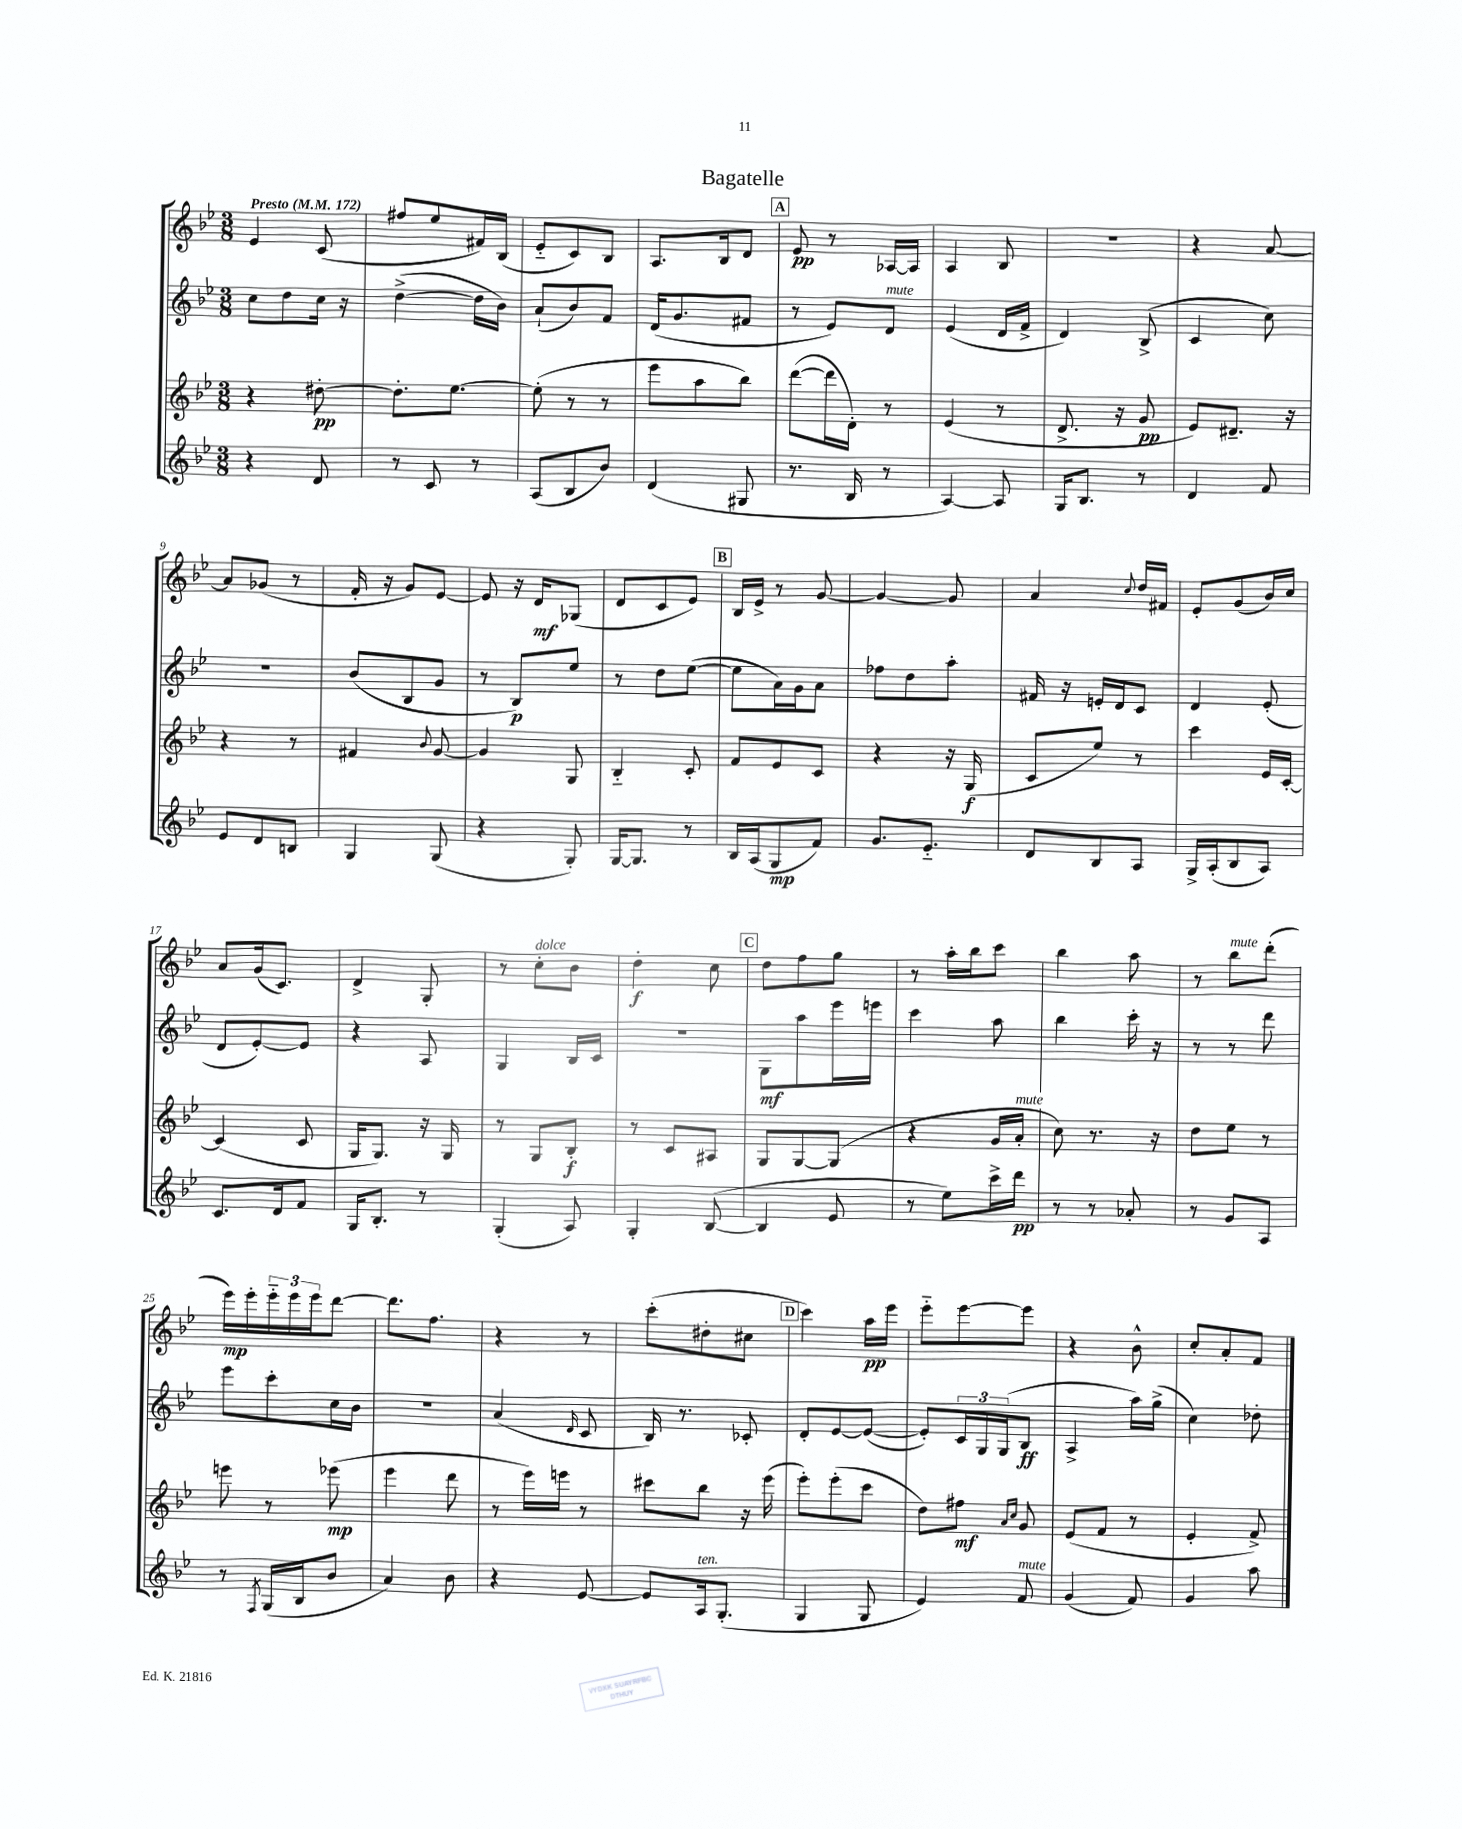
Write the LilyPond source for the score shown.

\header { title = "Bagatelle" }
<<
\new StaffGroup <<
\new Staff = "s0" {
    \clef treble \key bes \major \numericTimeSignature \time 3/8 \tempo "Presto" 4 = 172
    ees'4 c'8( |
    fis''8 ees''8 fis'16) bes16( |
    ees'8-_ c'8) bes8 |
    a8. bes16 d'8 |
    \mark \markup { \box "A" } ees'8\pp r8 aes16~ aes16 |
    a4 bes8 |
    R4. |
    r4 a'8~ |
    a'8 ges'8( r8 |
    f'16-. r16 g'8) ees'8~ |
    ees'8 r16 d'16\mf ges8( |
    d'8 c'8 ees'8) |
    \mark \markup { \box "B" } bes16 ees'16-> r8 g'8~ |
    g'4~ g'8 |
    a'4 \appoggiatura { c''8 } d''16 fis'16 |
    ees'8-. g'8( bes'16) c''16 |
    a'8 g'16( c'8.) |
    d'4-> g8-. |
    r8 c''8-.^\markup { \italic "dolce" } bes'8 |
    d''4-.\f c''8 |
    \mark \markup { \box "C" } d''8 f''8 g''8 |
    r8 a''16-. bes''16 c'''8 |
    bes''4 a''8 |
    r8 bes''8^\markup { \italic "mute" } d'''8-.( |
    ees'''16\mp) ees'''16-. \tuplet 3/2 { ees'''16-_ ees'''16 ees'''16 } d'''8~ |
    d'''8. f''8. |
    r4 r8 |
    c'''8-.( dis''8-. cis''8 |
    \mark \markup { \box "D" } c'''4) a''16\pp ees'''16 |
    ees'''8-_ ees'''8~ ees'''8 |
    r4 bes'8-^ |
    c''8-. a'8-. f'8 \bar "|." |
}
\new Staff = "s1" {
    \clef treble \key bes \major \numericTimeSignature \time 3/8
    c''8 d''8 c''16 r16 |
    d''4~->( d''16 bes'16) |
    a'8-!( bes'8) f'8 |
    d'16( g'8. fis'8 |
    \mark \markup { \box "A" } r8 ees'8) d'8^\markup { \italic "mute" } |
    ees'4( d'16 f'16-> |
    d'4) bes8->( |
    c'4 c''8) |
    R4. |
    bes'8( bes8 g'8 |
    r8 bes8\p) ees''8 |
    r8 d''8 ees''8~( |
    \mark \markup { \box "B" } ees''8 a'16) g'16 a'8 |
    fes''8 d''8 a''8-. |
    fis'16 r16 e'16-. d'16 c'8 |
    d'4 ees'8-.( |
    d'8 ees'8~-.) ees'8 |
    r4 a8 |
    g4 bes16 c'16 |
    R4. |
    \mark \markup { \box "C" } g8\mf a''8 ees'''16 e'''16 |
    c'''4 a''8 |
    bes''4 c'''16-. r16 |
    r8 r8 d'''8 |
    ees'''8 c'''8-. c''16 bes'16 |
    R4. |
    a'4( \grace { d'16 } c'8 |
    bes16) r8. ces'8-. |
    \mark \markup { \box "D" } d'8-. ees'8~ ees'8~( |
    ees'8-.) \tuplet 3/2 { c'16 g16 g16( } bes8\ff |
    a4-> a''16) g''16->( |
    c''4) des''8-. \bar "|." |
}
\new Staff = "s2" {
    \clef treble \key bes \major \numericTimeSignature \time 3/8
    r4 dis''8~-.\pp |
    dis''8.-. ees''8.~ |
    ees''8-.( r8 r8 |
    ees'''8 a''8 bes''8) |
    \mark \markup { \box "A" } d'''8~( d'''16 d'16-.) r8 |
    ees'4( r8 |
    d'8.-> r16 g'8\pp |
    ees'8) dis'8.-- r16 |
    r4 r8 |
    fis'4 \appoggiatura { bes'8 } g'8~ |
    g'4 g8 |
    bes4-_ c'8-. |
    \mark \markup { \box "B" } f'8 ees'8 c'8 |
    r4 r16 g16\f( |
    c'8 ees''8) r8 |
    c'''4 ees'16 c'16~-. |
    c'4( c'8 |
    g16 g8.) r16 g16 |
    r8 g8 bes8-.\f |
    r8 c'8 ais8 |
    \mark \markup { \box "C" } g8 g8~ g8( |
    r4 g'16 a'16-.^\markup { \italic "mute" } |
    c''8) r8. r16 |
    d''8 ees''8 r8 |
    e'''8 r8 ees'''8\mp( |
    ees'''4 d'''8 |
    r8 ees'''16) e'''16 r8 |
    cis'''8 bes''8 r16 ees'''16( |
    \mark \markup { \box "D" } ees'''8-.) ees'''8-.( c'''8 |
    d''8) fis''8\mf \grace { a'16 c''16 } g'8 |
    ees'8( f'8 r8 |
    ees'4-. f'8->) \bar "|." |
}
\new Staff = "s3" {
    \clef treble \key bes \major \numericTimeSignature \time 3/8
    r4 d'8 |
    r8 c'8 r8 |
    a8( bes8 bes'8) |
    d'4( gis8 |
    \mark \markup { \box "A" } r8. bes16 r8 |
    a4~) a8 |
    g16 bes8. r8 |
    d'4 f'8 |
    ees'8 d'8 b8 |
    g4 g8( |
    r4 g8-.) |
    g16~ g8. r8 |
    \mark \markup { \box "B" } bes16 a16( g8\mp f'8) |
    g'8. ees'8.-_ |
    d'8 bes8 a8 |
    g16-> a16-.( bes8 a8) |
    c'8. d'16 f'8 |
    g16 bes8.-. r8 |
    g4-.( a8) |
    g4-. bes8~( |
    \mark \markup { \box "C" } bes4 ees'8 |
    r8 ees''8) c'''16-> d'''16\pp |
    r8 r8 aes'8-. |
    r8 g'8 a8 |
    r8 \acciaccatura { f8 } g16( bes16 bes'8 |
    a'4) bes'8 |
    r4 ees'8~ |
    ees'8 a16^\markup { \italic "ten." } g8.-.( |
    \mark \markup { \box "D" } g4 g8 |
    ees'4) f'8^\markup { \italic "mute" } |
    g'4( f'8) |
    g'4 a''8 \bar "|." |
}
>>
>>
